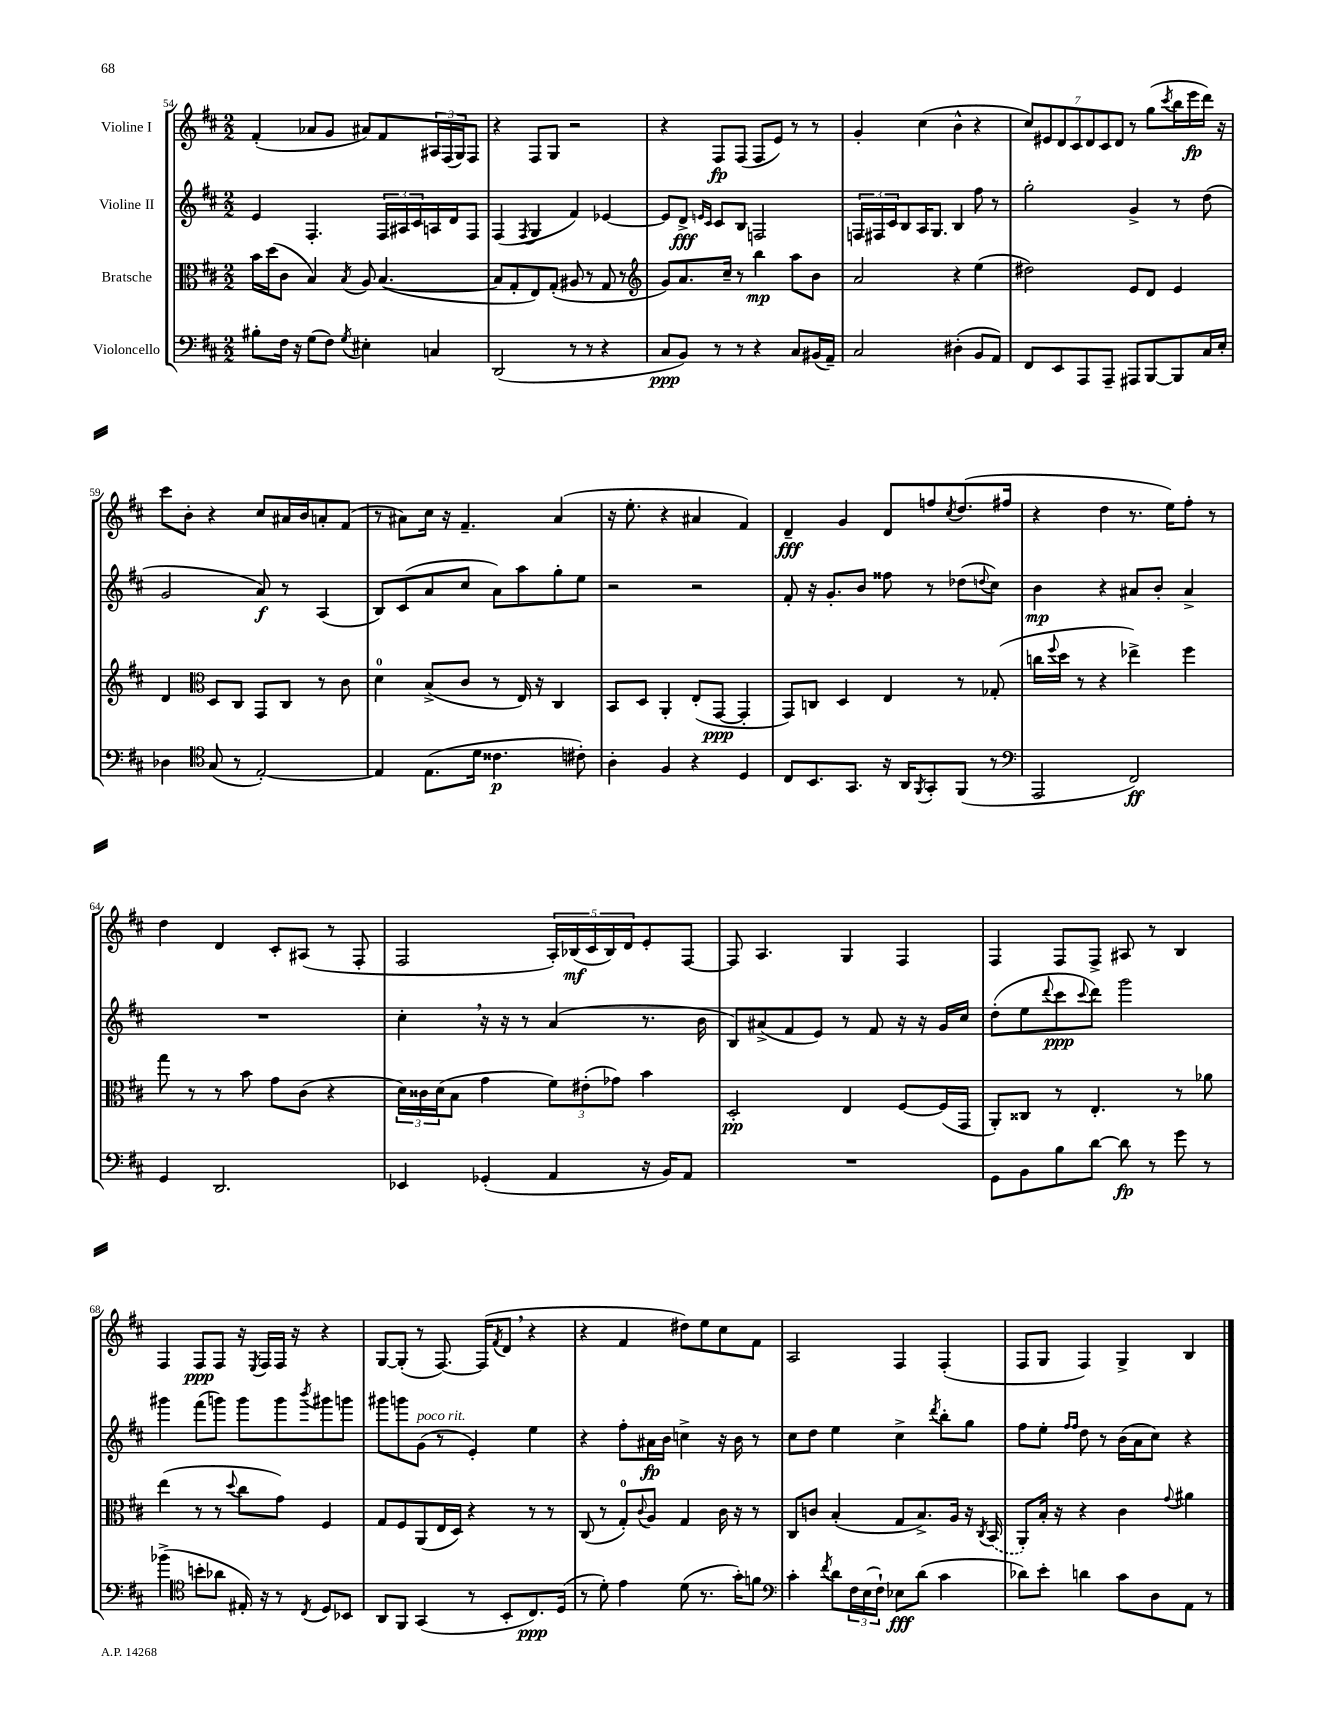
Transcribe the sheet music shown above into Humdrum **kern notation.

**kern	**kern	**kern	**kern
*staff4	*staff3	*staff2	*staff1
*clefF4	*clefC3	*clefG2	*clefG2
*k[f#c#]	*k[f#c#]	*k[f#c#]	*k[f#c#]
*M2/2	*M2/2	*M2/2	*M2/2
8B#'\L	16b\LL	4e/	(4f#'/
.	(16dd\J	.	.
16F#\Jk	8c#\J	.	.
16r	.	.	.
(8G\L	4B/)	4.F#'/	8a-/L
8F#\J)	.	.	8g/J
8qG/	8qB/	.	.
4E#'\	8A/	.	8a#/L)
.	([4.B/	24F#/LL	8f#/
.	.	24A#/	.
.	.	24c#/	.
4C/	.	16A/	24A#/L
.	.	.	(24F#/
.	.	16d/J	.
.	.	.	24G/J)
.	.	8F#/J	8F#/J
=	=	=	=
(2DD/	8B/]L	(4F#/	4r
.	8G'/	.	.
.	.	8qF#/	.
.	8E/)	4G/	8F#/L
.	(8G'/J	.	8G/J
8r	8A#/	4f#/)	2r
8r	8r	.	.
4r	8G/	[4e-/	.
.	8r	.	.
=	=	=	=
*	*clefG2	*	*
8C#/L	8g/L)	8e-/]L	4r
8BB/J)	8.a/	8d^/J	.
.	.	16qqe/LL	.
.	.	16qqc#/JJ	.
8r	.	8c#/L	8F#/L
.	16cc#~/Jk	.	.
8r	8r	8B/J	(8F#/J
4r	4bb\	2F/	8F#/L
.	.	.	8e/J)
8C#/L	8aa\L	.	8r
(16BB#/L	8b\J	.	8r
16AA~/JJ)	.	.	.
=	=	=	=
2C#/	2a/	24F/LL	4g'/
.	.	24F#/	.
.	.	24c#/J	.
.	.	8B/	.
.	.	16A/K	(4cc#\
.	.	8.G/J	.
(4D#'\	4r	4B/	4b^^\
8BB/L	(4ee\	8ff#\	4r
8AA/J)	.	8r	.
=	=	=	=
8FF#/L	2dd#\)	2gg'\	14cc#/L)
.	.	.	14e#/
8EE/	.	.	.
.	.	.	14d/
.	.	.	14c#/
8AAA/	.	.	.
.	.	.	14d/
.	.	.	14c#/
8AAA~/J	.	.	.
.	.	.	14d/J
8AAA#/L	8e/L	4g^/	8r
[8BBB/	8d/J	.	(8gg\L
.	.	.	8qccc#/
8BBB/]	4e/	8r	16bb\L
.	.	.	16eee\
16C#/L	.	(8dd\	16ddd\JJ)
16E'/JJ	.	.	16r
=	=	=	=
4D-\	4d/	2g/	8ccc#\L
.	.	.	8b'\J
*clefC4	*clefC3	*	*
(8G/	8D/L	.	4r
8r	8C#/J	.	.
[2E'/)	8GG/L	8a/)	8cc#/L
.	8C#/J	8r	16a#/L
.	.	.	16b/J
.	8r	(4A/	8a'/
.	8c#\	.	(8f#/J
=	=	=	=
4E/]	4d\	8B/L)	8r
.	.	(8c#/	8a#\L)
(8.E\L	(8B^/L	8a/	16cc#\Jk
.	.	.	16r
.	8c#/J	8cc#/J	4.f#~/
16d\Jk	.	.	.
4.c##\	8r	8a\L)	.
.	16E/)	8aa\	.
.	16r	.	.
.	4C#/	8gg'\	(4a#/
8c#'\)	.	8ee\J	.
=	=	=	=
4A'\	8BB/L	2r	16r
.	.	.	8.ee'\
.	8D/J	.	.
4F#/	4AA'/	.	4r
4r	(8E'/L	2r	4a#/
.	[8GG/J	.	.
4D/	4GG'/]	.	4f#/)
=	=	=	=
8C#/L	8GG/L)	8f#'/	4d~/
8.BB/	8C/J	16r	.
.	.	8.g'/L	.
.	4D/	.	4g/
8.GG/J	.	.	.
.	.	8b/J	.
16r	4E/	8ff##\	8d/L
16AA/LK	.	.	.
8qFF#/	.	.	.
8GG'/	.	8r	8ff/
.	.	.	8qcc#/
(8FF#/J	8r	(8dd-\L	(8.dd/
.	.	8qqdd/	.
8r	(8G-'/	8cc#\J)	.
.	.	.	16ff#/Jk
=	=	=	=
*clefF4	*	*	*
2AAA/	16cc\LL	4b\	4r
.	8qqff#/	.	.
.	16dd\JJ	.	.
.	8r	.	.
.	4r	4r	4dd\
2FF#/)	4ee-^\)	8a#/L	8.r
.	.	8b'/J	.
.	.	.	16ee\LK)
.	4ff#\	4a#^/	8ff#'\J
.	.	.	8r
=	=	=	=
4GG/	8gg\	1r	4dd\
.	8r	.	.
2.DD/	8r	.	4d/
.	8b\	.	.
.	8g\L	.	8c#'/L
.	(8c#\J	.	(8A#/J
.	4r	.	8r
.	.	.	8F#'/
=	=	=	=
4EE-/	24d\LL)	4cc#'\	2F#/
.	24c##\	.	.
.	(24d\J	.	.
.	8B\J	.	.
(4GG-'/	4g\	16r	.
.	.	16r	.
.	.	8r	.
4AA/	12f#\L)	(4a/	20A'/LL)
.	.	.	(20B-/
.	(12e#'\	.	.
.	.	.	20c#/
.	.	.	20B-/)
.	12g-\J)	.	.
.	.	.	20d/J
16r	4b\	8.r	8e'/
16BB/LK)	.	.	.
8AA/J	.	.	[8F#/J
.	.	16b\	.
=	=	=	=
1r	2D'/	8B/L)	8F#/]
.	.	(8a#^/	4.A/
.	.	8f#/	.
.	.	8e/J)	.
.	4E/	8r	4G/
.	.	8f#/	.
.	[8F#/L	16r	4F#/
.	.	16r	.
.	(16F#/]L	16g/LL	.
.	16GG/JJ	16cc#/JJ	.
=	=	=	=
8GG\L	8AA'/L)	(8dd'\L	4F#/
8BB\	8C##/J	8ee\	.
.	.	8qqddd/	.
8B\	8r	8ccc#\	8F#/L
.	.	8qqccc#/	.
[8d\J	4.E'/	8ddd\J)	8F#^/J
8d\]	.	2ggg\	8A#/
8r	.	.	8r
8g\	8r	.	4B/
8r	8a-\	.	.
=	=	=	=
(4b-^\	(4ee\	4ggg#\	4F#/
*clefC4	*	*	*
8b'\L	8r	(8fff#\L	8F#/L
8a-\J	8r	8ggg\J)	8F#/J
.	8qqdd/	.	.
16E#'/)	8cc#\L	8ggg\L	16r
.	.	.	8qE/
16r	.	.	16F#/LL
8r	8g\J)	8ggg\	16F#/JJ
.	.	.	16r
8qC#/	.	8qbbb/	.
8D/L	4F#/	8ggg#\	4r
8BB-/J	.	8ggg\J	.
=	=	=	=
8AA/L	8G/L	8ggg#\L	[8G/L
8FF#/J	8F#/	8ggg\	(8G'/]J
(4GG/	(8AA/	(8g\J	8r
.	16E/L	8r	[8.F#/)
.	16D/JJ)	.	.
8r	4r	4e'/)	.
.	.	.	(16F#/]LK
.	.	.	8qf#/
8BB'/L	.	.	8d/J
8.C#/)	8r	4ee\	4r
.	8r	.	.
(16D/Jk	.	.	.
=	=	=	=
8r	(8C#/	4r	4r
8d'\)	8r	.	.
4e\	8G'/L)	8ff#'\L	4f#/
.	8qqc#/	.	.
.	8A/J	16a#\L	.
.	.	16b\JJ	.
(8d\	4G/	4cc^\	8dd#\L)
8.r	.	.	8ee\
.	16c#\	16r	8cc#\
16g'\LK)	16r	16b\	.
8f\J	8r	8r	8f#\J
=	=	=	=
*clefF4	*	*	*
4c#'\	8C#/L	8cc#\L	2A/
.	8c/J	8dd\J	.
8qf#/	.	.	.
8d\L	(4B'/	4ee\	.
24F#\L	.	.	.
(24E\	.	.	.
24F#`\JJ)	.	.	.
8E-\L	8G/L	4cc#^\	4F#/
(8d\J	8.B^/)	.	.
.	.	8qddd/	.
4c#\	.	8bb'\L	(4F#'/
.	16A/Jk	.	.
.	16r	8gg\J	.
.	8qC#/	.	.
.	(16BB/	.	.
=	=	=	=
8d-\L)	8AA'/L)	8ff#\L	8F#/L
8e'\J	16B'/Jk	8ee'\J	8G/J
.	16r	.	.
.	.	16qqff#/LL	.
.	.	16qqff#/JJ	.
4d\	4r	8dd\	4F#/)
.	.	8r	.
8c#\L	4c#\	(16b\LL	4G^/
.	.	16a\J	.
8D\	.	8cc#\J)	.
.	8qqg/	.	.
8AA\J	4a#\	4r	4B/
8r	.	.	.
==	==	==	==
*-	*-	*-	*-
